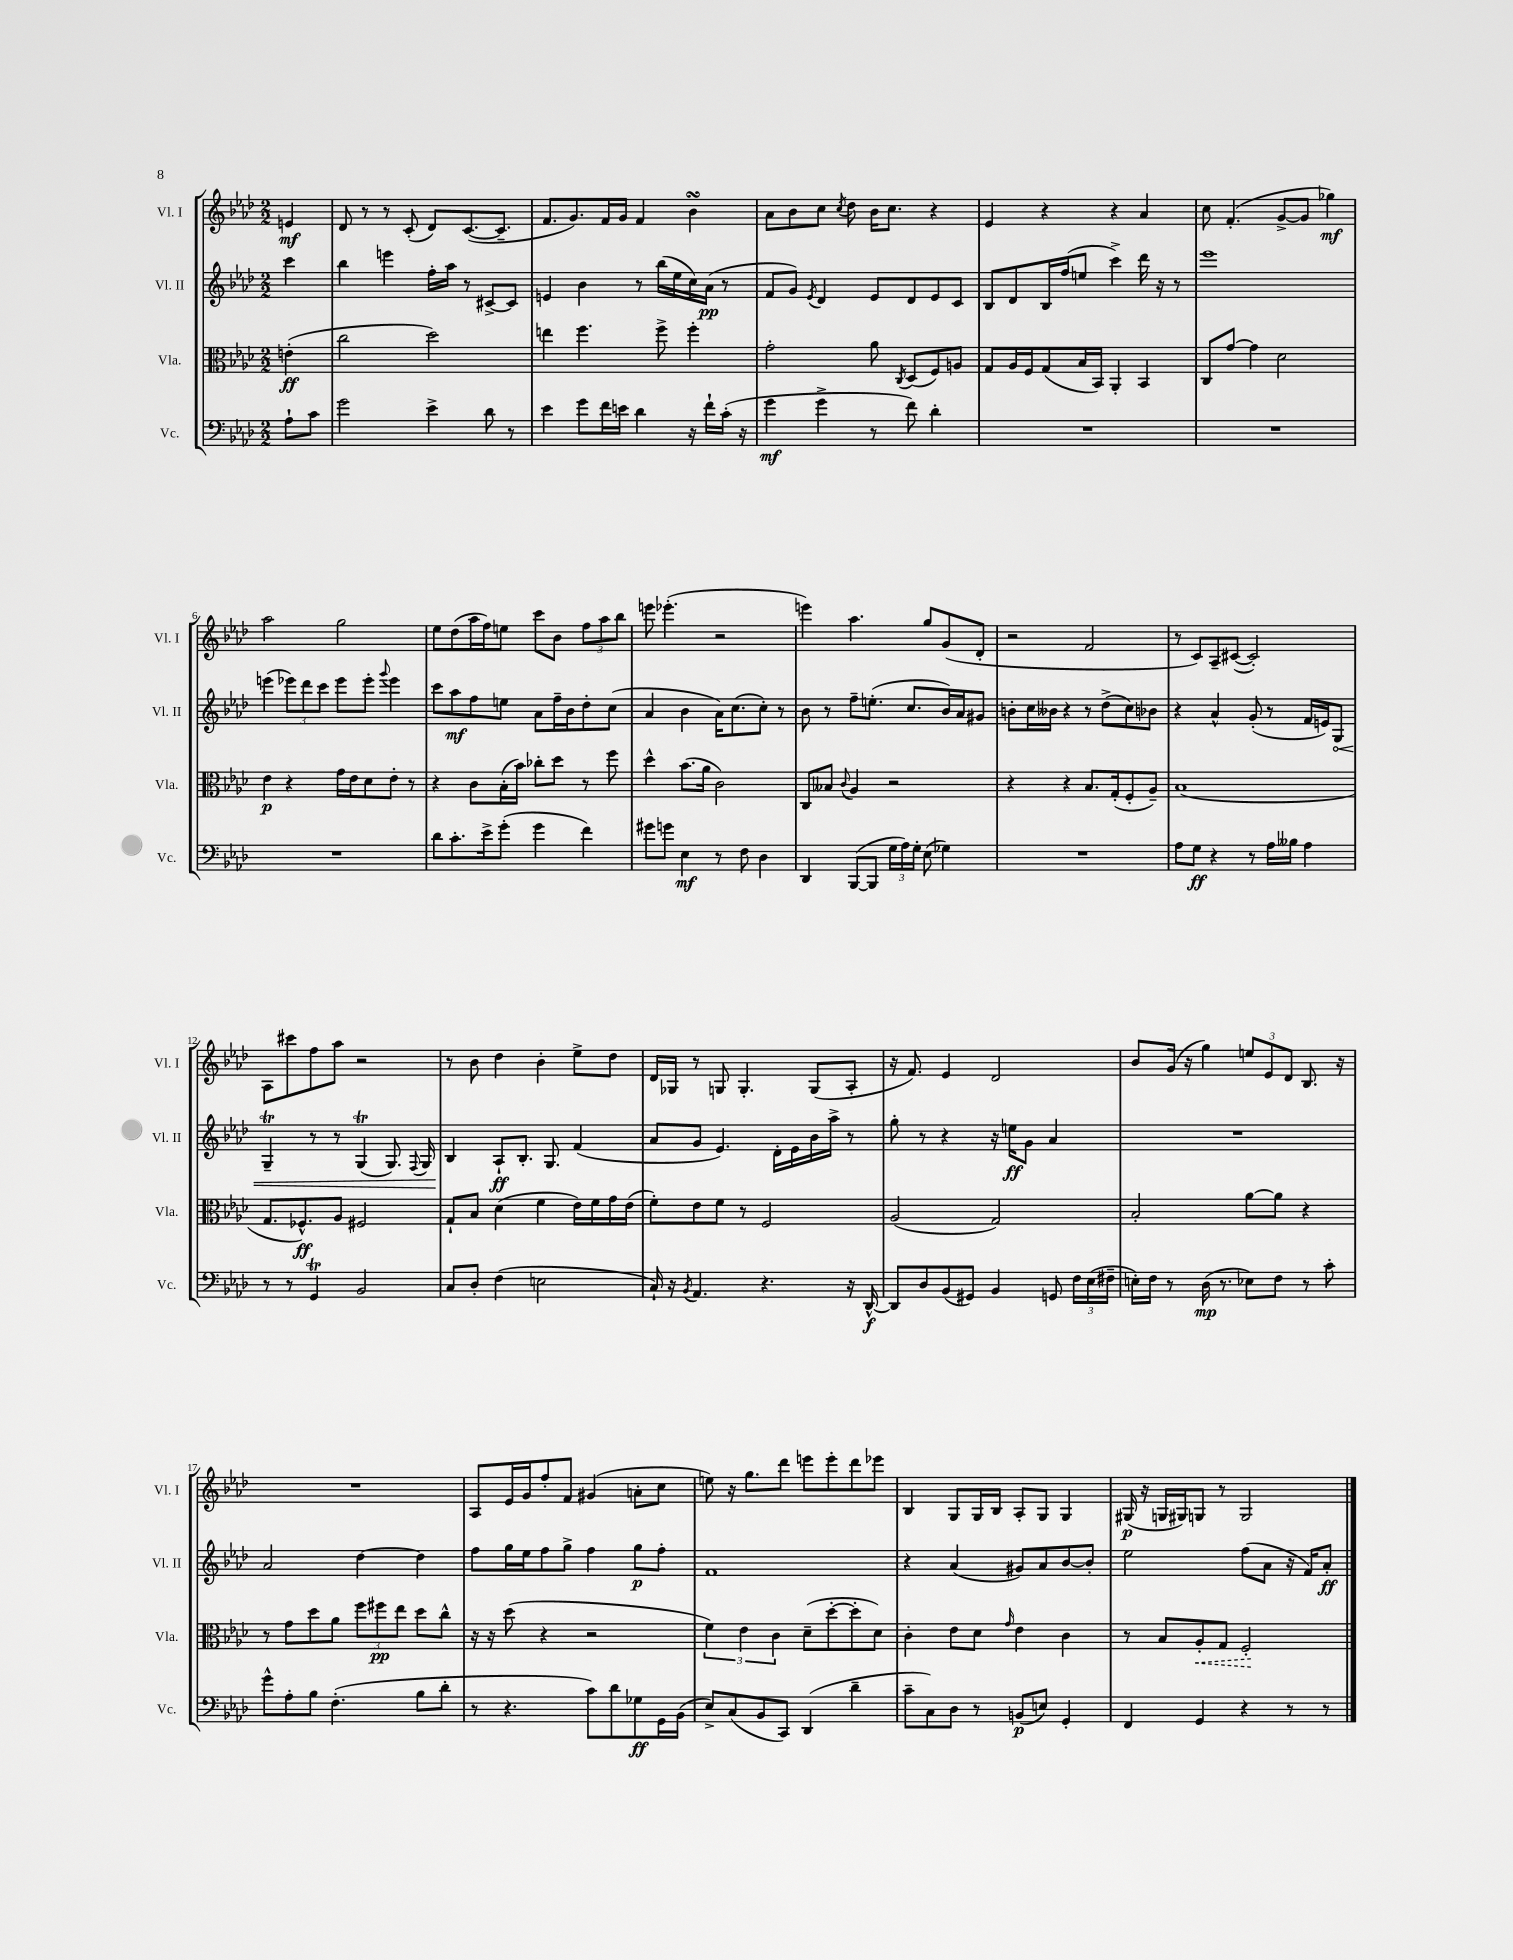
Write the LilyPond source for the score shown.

<<
\new StaffGroup <<
\new Staff = "s0" \with { instrumentName = "Vl. I" shortInstrumentName = "Vl. I" } {
    \clef treble \key aes \major \numericTimeSignature \time 2/2 \partial 4
    \autoBeamOff e'4\mf |
    des'8 r8 r8 c'8-.( des'8[) c'8.~( c'8.]-- |
    f'8.[ g'8.) f'16 g'16] f'4 bes'4\turn |
    aes'8[ bes'8 c''8] \acciaccatura { c''8 } des''8 bes'16[ c''8.] r4 |
    ees'4 r4 r4 aes'4 |
    c''8 f'4.-.( g'8[~-> g'8] ges''4\mf) |
    aes''2 g''2 |
    ees''8[ des''8( aes''16 f''16) e''8] c'''8[ bes'8] \tuplet 3/2 { f''8[ aes''8 bes''8] } |
    e'''8 ees'''4.-.( r2 |
    e'''4) aes''4. g''8[ g'8( des'8]-. |
    r2 f'2 |
    r8 c'8[) aes8-- cis'8]~( cis'2-.) |
    aes8[ cis'''8 f''8 aes''8] r2 |
    r8 bes'8 des''4 bes'4-. ees''8[-> des''8] |
    des'16[ ges16] r8 g8 g4.-. g8[( aes8]-. |
    r16 f'8.) ees'4 des'2 |
    bes'8[ g'16]( r16 g''4) \tuplet 3/2 { e''8[ ees'8 des'8] } bes8. r16 |
    R1 |
    aes8[ ees'16 g'16 f''8-. f'8] gis'4( a'8[-. c''8] |
    e''8) r16 g''8.[ des'''8] e'''8[ e'''8-. des'''8 ees'''8] |
    bes4 g8[ g16 bes16] aes8[-. g8] g4 |
    gis16\p( r16 g16[ gis16) g8] r8 g2 \bar "|." |
}
\new Staff = "s1" \with { instrumentName = "Vl. II" shortInstrumentName = "Vl. II" } {
    \clef treble \key aes \major \numericTimeSignature \time 2/2 \partial 4
    \autoBeamOff c'''4 |
    bes''4 e'''4 f''16[-. aes''16] r8 cis'8[~-> cis'8] |
    e'4 bes'4 r8 bes''16[( ees''16 c''16) aes'16]\pp( r8 |
    f'8[ g'8]) \acciaccatura { ees'8 } des'4 ees'8[ des'8 ees'8 c'8] |
    bes8[ des'8 bes16 f''16( e''8] c'''4->) des'''16 r16 r8 |
    ees'''1 |
    e'''4( \tuplet 3/2 { ees'''8[) des'''8 c'''8] } ees'''8[ ees'''8]-. \appoggiatura { g'''8 } ees'''4 |
    c'''8[ aes''8\mf f''8 e''8] aes'8[ f''16-- bes'16 des''8-. c''8]( |
    aes'4 bes'4 aes'16[) c''8.( c''8]-.) r8 |
    bes'8 r8 f''8[-- e''8.]-.( c''8.[ bes'16) aes'16 gis'8] |
    b'8[-. c''16 beses'16] r4 r8 des''8[->( c''8) bes'8] |
    r4 aes'4-^ g'8-.( r8 f'16[ e'16) \once \override Hairpin.circled-tip = ##t g8]\< |
    g4--\trill r8 r8 g4\trill( g8.) \appoggiatura { f8 } g16 |
    bes4\! aes8[-!\ff bes8.]-. g8. f'4( |
    aes'8[ g'8] ees'4.) des'16[-. ees'16 bes'16 aes''16]-> r8 |
    g''8-. r8 r4 r16 e''16[\ff g'8] aes'4 |
    R1 |
    aes'2 des''4~ des''4 |
    f''8[ g''16 ees''16 f''8 g''8]-> f''4 g''8[\p f''8]-. |
    f'1 |
    r4 aes'4( gis'8[) aes'8 bes'8~ bes'8]-. |
    ees''2 f''8[( aes'8] r16 f'16[) aes'8]-.\ff \bar "|." |
}
\new Staff = "s2" \with { instrumentName = "Vla." shortInstrumentName = "Vla." } {
    \clef alto \key aes \major \numericTimeSignature \time 2/2 \partial 4
    \autoBeamOff e'4-.\ff( |
    c''2 des''2) |
    e''4 f''4. f''8-> f''4-. |
    g'2-. aes'8 \acciaccatura { c8 } des8[( f8) a8] |
    g8[ aes16 f16 g8( bes16 bes,16]) aes,4-. bes,4 |
    c8[ g'8]~ g'4 des'2 |
    ees'4\p r4 g'16[ ees'16 des'8 ees'8]-. r8 |
    r4 c'8[ bes16-.( bes'16]) ces''8[-. des''8] r8 f''8 |
    des''4-^ bes'8.[( aes'16] c'2) |
    c8[ beses8] \appoggiatura { c'8 } aes4 r2 |
    r4 r4 bes8.[ g16-.( f8-. aes8]--) |
    bes1( |
    g8.[ fes8.-^\ff) aes8] fis2 |
    g8[-! bes8] des'4( f'4 ees'16[) f'16 g'16 ees'16]( |
    f'8[-.) ees'8 f'8] r8 f2 |
    aes2( g2) |
    bes2-. aes'8[~ aes'8] r4 |
    r8 g'8[ des''8 aes'8] \tuplet 3/2 { f''8[ fis''8\pp ees''8] } des''8[ c''8]-^ |
    r16 r16 des''8( r4 r2 |
    \tuplet 3/2 { f'4) ees'4 c'4 } des'8[--( des''8~-. des''8-. des'8]) |
    c'4-. ees'8[ des'8] \grace { g'16 } ees'4 c'4 |
    r8 bes8[ \once \override Hairpin.style = #'dashed-line aes8-.\< g8] f2-.\! \bar "|." |
}
\new Staff = "s3" \with { instrumentName = "Vc." shortInstrumentName = "Vc." } {
    \clef bass \key aes \major \numericTimeSignature \time 2/2 \partial 4
    \autoBeamOff aes8[-! c'8] |
    g'2 ees'4-> des'8 r8 |
    ees'4 g'8[ f'16 e'16] des'4 r16 f'16[-! c'16]-.( r16 |
    g'4\mf g'4-> r8 f'8) des'4-. |
    R1 |
    R1 |
    R1 |
    des'8[ c'8.-. ees'16-> g'8]-.( g'4 f'4) |
    gis'8[ g'8] ees4\mf r8 f8 des4 |
    des,4 bes,,8[~( bes,,8] \tuplet 3/2 { g16[ aes16) g16]-. } ees8( ges4) |
    R1 |
    aes8[ g8]\ff r4 r8 aes16[ beses16] aes4 |
    r8 r8 g,4\trill bes,2 |
    c8[ des8]-. f4( e2 |
    c16-!) r16 \acciaccatura { bes,8 } aes,4. r4. r16 des,16~-^\f |
    des,8[ des8 bes,8( gis,8]) bes,4 g,8 \tuplet 3/2 { f16[ ees16( fis16]-- } |
    e16[-.) f16] r8 des16\mp( r8. ees8[) f8] r8 c'8-. |
    g'8[-^ aes8-. bes8] f4.-.( bes8[ des'8]-. |
    r8 r4. c'8[) des'8 ges8\ff g,16 bes,16]( |
    ees8[->) c8( bes,8 c,8]) des,4( des'4-- |
    c'8[-- c8) des8] r8 b,8[\p( e8]) g,4-. |
    f,4 g,4 r4 r8 r8 \bar "|." |
}
>>
>>
